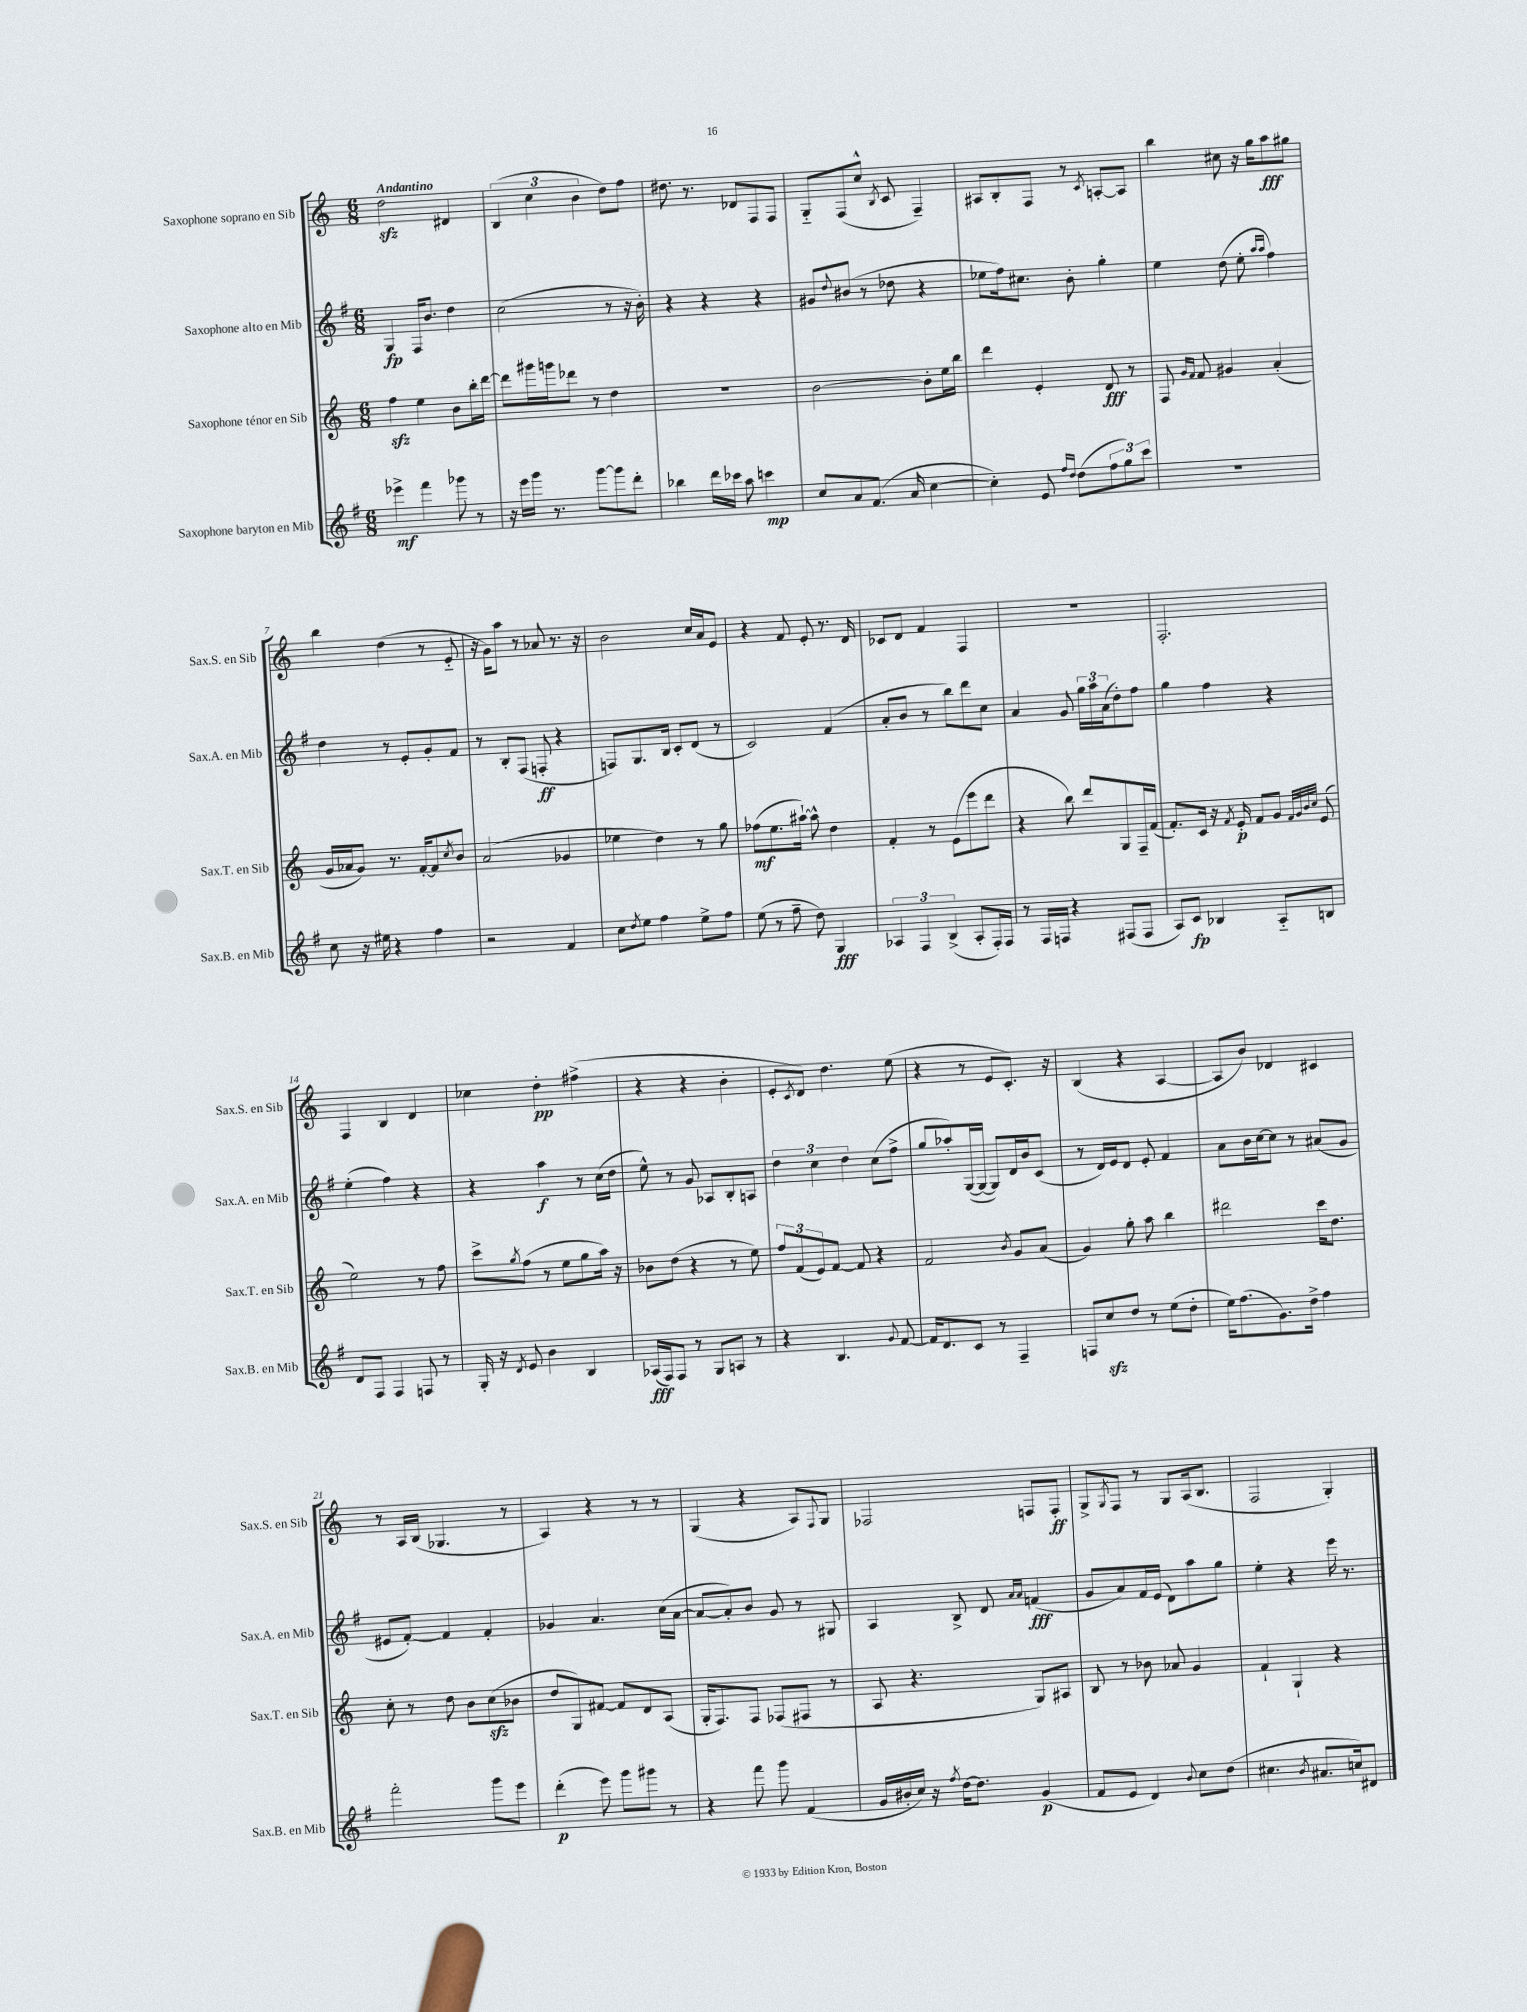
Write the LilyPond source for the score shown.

<<
\new StaffGroup <<
\new Staff = "s0" \with { instrumentName = "Saxophone soprano en Sib" shortInstrumentName = "Sax.S. en Sib" } {
    \clef treble \key c \major \numericTimeSignature \time 6/8 \tempo "Andantino"
    d''2\sfz dis'4 |
    \tuplet 3/2 { b4( c''4 b'4 } d''8) f''8 |
    dis''8. r8. des'8 f8 f8 |
    g8-_ f8( c''8-^ \acciaccatura { b8 } c'8 f4--) |
    ais8 b8-. f8 r8 \acciaccatura { c'8 } a8~-. a8 |
    b''4 cis''8 r16 g''16 a''8\fff gis''8 |
    b''4 d''4( r8 e'8-_ |
    r16 g'16) a''8 r8 aes'8 r8. r16 |
    b'2 c''16 a'16 e'8 |
    r4 f'8 e'8-. r8. d'16 |
    ces'8 d'8 f'4 f4 |
    R2. |
    f2.-. |
    f4 b4 d'4 |
    ces''4 d''4-.\pp fis''4->( |
    r4 r4 b'4-. |
    e'8-. \acciaccatura { c'8 } d'8) d''4. e''8( |
    r4 r8 e'8 c'8.-.) r16 |
    b4( r4 a4~ |
    a8 b'8) des'4 cis'4 |
    r8 a16 b16( ges4. r8 |
    a4) r4 r8 r8 |
    g4( r4 a8) \appoggiatura { f8 } g8 |
    fes2 f8 f8-.\ff |
    g8-> \acciaccatura { g8 } f8 r8 g8 a16( b8. |
    f2 g4-.) \bar "|." |
}
\new Staff = "s1" \with { instrumentName = "Saxophone alto en Mib" shortInstrumentName = "Sax.A. en Mib" } {
    \clef treble \key g \major \numericTimeSignature \time 6/8
    g4\fp fis16 b'8. d''4 |
    c''2( r8 r16 b'16-.) |
    r4 r4 r4 |
    gis'8 \appoggiatura { d''8 } bis'8( r8 des''8 r4 |
    ees''8 fis''16) cis''8. b'8-. g''4-. |
    e''4 d''8( e''8-. \grace { a''16 a''16 } fis''4) |
    d''4 r8 e'8-. g'8-. fis'8 |
    r8 b8-. fis8( f8-.\ff r4 |
    f8) g8. b16 c'8-. d'8( r8 |
    c'2) fis'4( |
    a'8-. b'8 r8 b''8) d'''8 c''8 |
    a'4 g'8 \tuplet 3/2 { g''16 a''16 a'16( } d''8-.) fis''8 |
    g''4 fis''4 r4 |
    e''4-.( fis''4) r4 |
    r4 a''4\f r8 c''16( d''16 |
    e''8-^) r8 g'8 aes8 b8-. a8 |
    \tuplet 3/2 { d''4 c''4 d''4 } c''8( fis''8-> |
    g''8 aes''8-.) g16~( g16~ g8) d'16 b'16 c'8( |
    r8 d'16) e'16 d'8 e'8-. fis'4 |
    a'8 b'16 c''16~ c''8 r8 ais'8( g'8 |
    eis'8 fis'8~-.) fis'4 fis'4-. |
    ges'4 a'4. c''16( a'16~ |
    a'8~ a'8-.) b'8 g'8 r8 gis8 |
    a4 b8-> d'8 \grace { a'16 a'16 } f'4\fff( |
    g'8 a'8) fis'16 e'16( d'8) a''8 g''8 |
    e''4-. r4 e'''16 r8. \bar "|." |
}
\new Staff = "s2" \with { instrumentName = "Saxophone ténor en Sib" shortInstrumentName = "Sax.T. en Sib" } {
    \clef treble \key c \major \numericTimeSignature \time 6/8
    f''4\sfz e''4 b'8 b''16-. d'''16~ |
    d'''8 gis'''16 g'''16 des'''8 r8 d''4 |
    R2. |
    b'2~ b'8-. e''16 b''16 |
    d'''4 e'4-. d'8\fff r8 |
    f8 \grace { g'16 f'16 } f'8 gis'4 a'4-.( |
    g'16 aes'16 g'8) r8. f'16~-. f'8 \acciaccatura { c''8 } b'8 |
    a'2( ges'4 |
    ees''4 d''4) r8 g''8 |
    fes''8\mf( e''8. ais''16~-!) ais''8-^ d''4 |
    f'4-. r8 e'8( e'''8 d'''8 |
    r4 b''8) d'''8 g8 f16-- f'16( |
    f'8.-.) c'16 r16 \acciaccatura { f'8 } e'16-.\p f'8 g'8 \grace { f'32 g'32 b'32 c''32 } e'8( |
    e''2) r8 f''8 |
    c'''8-> \acciaccatura { g''8 } f''8( r8 e''8 g''8 a''16) r16 |
    bes'8 d''8( r4 r8 e''8) |
    \tuplet 3/2 { f''8 f'8( e'8) } f'8~ f'8 r4 |
    f'2 \acciaccatura { b'8 } g'8 a'8( |
    g'4) g''8-. a''8 b''4 |
    dis'''2 c'''16 d''8. |
    c''8-. r8 d''8 b'8 c''8\sfz( bes'8 |
    d''8 g8) fis'8~ fis'8 d'8 a8( |
    g16-. f8.) f8 fes8( fis8 r8 |
    a8 r4. g8) ais8 |
    b8 r8 bes'8 aes'8 g'4 |
    f'4-! g4-! r4 \bar "|." |
}
\new Staff = "s3" \with { instrumentName = "Saxophone baryton en Mib" shortInstrumentName = "Sax.B. en Mib" } {
    \clef treble \key g \major \numericTimeSignature \time 6/8
    ees'''4->\mf fis'''4 ges'''8 r8 |
    r16 e'''16 g'''16 r8. g'''8~ g'''8 d'''8-. |
    bes''4 d'''16 ces'''16 a''8 c'''4\mp |
    c''8 a'8 fis'8.( a'16 c''4~ |
    c''4-.) e'8 \grace { fis''16 d''16 } d''8( \tuplet 3/2 { fis''8 g''8) c'''8 } |
    R2. |
    c''8 r16 eis''16 r4 fis''4 |
    r2 fis'4 |
    c''8 \acciaccatura { d''8 } e''8 fis''4 e''8-> fis''8 |
    e''8( r8 fis''8-- d''8) g4\fff |
    \tuplet 3/2 { aes4 fis4 b4->( } aes8-. fis16-.) fis16 |
    r8 fis16 f16 r4 fis8( fis8 |
    a8) c'8\fp bes4 a8-_ b8 |
    d'8 fis8 fis4 f8 r8 |
    g16-. r16 \acciaccatura { d'8 } e'8 b'4 b4 |
    aes16\fff( fis16) fis8 r8 g8 a8 r8 |
    r4 b4. \appoggiatura { g'8 } fis'8~ |
    fis'16 d'8. c'8 r8 fis4-- |
    f8 c''8\sfz d''8 r8 e''8( d''8-. |
    e''16) fis''8.( g'8.) d''16-> fis''4 |
    fis'''2-. g'''8 e'''8 |
    d'''4-.\p( e'''8) g'''8 gis'''8 r8 |
    r4 fis'''8 g'''8 fis'4( |
    g'16 bis'16-. c''16) r16 \acciaccatura { fis''8 } d''16~ d''8. g'4\p( |
    fis'8 e'8 d'4) \appoggiatura { b'8 } c''8 d''8( |
    cis''4. \acciaccatura { b'8 } ais'8. c''16) dis'8 \bar "|." |
}
>>
>>
